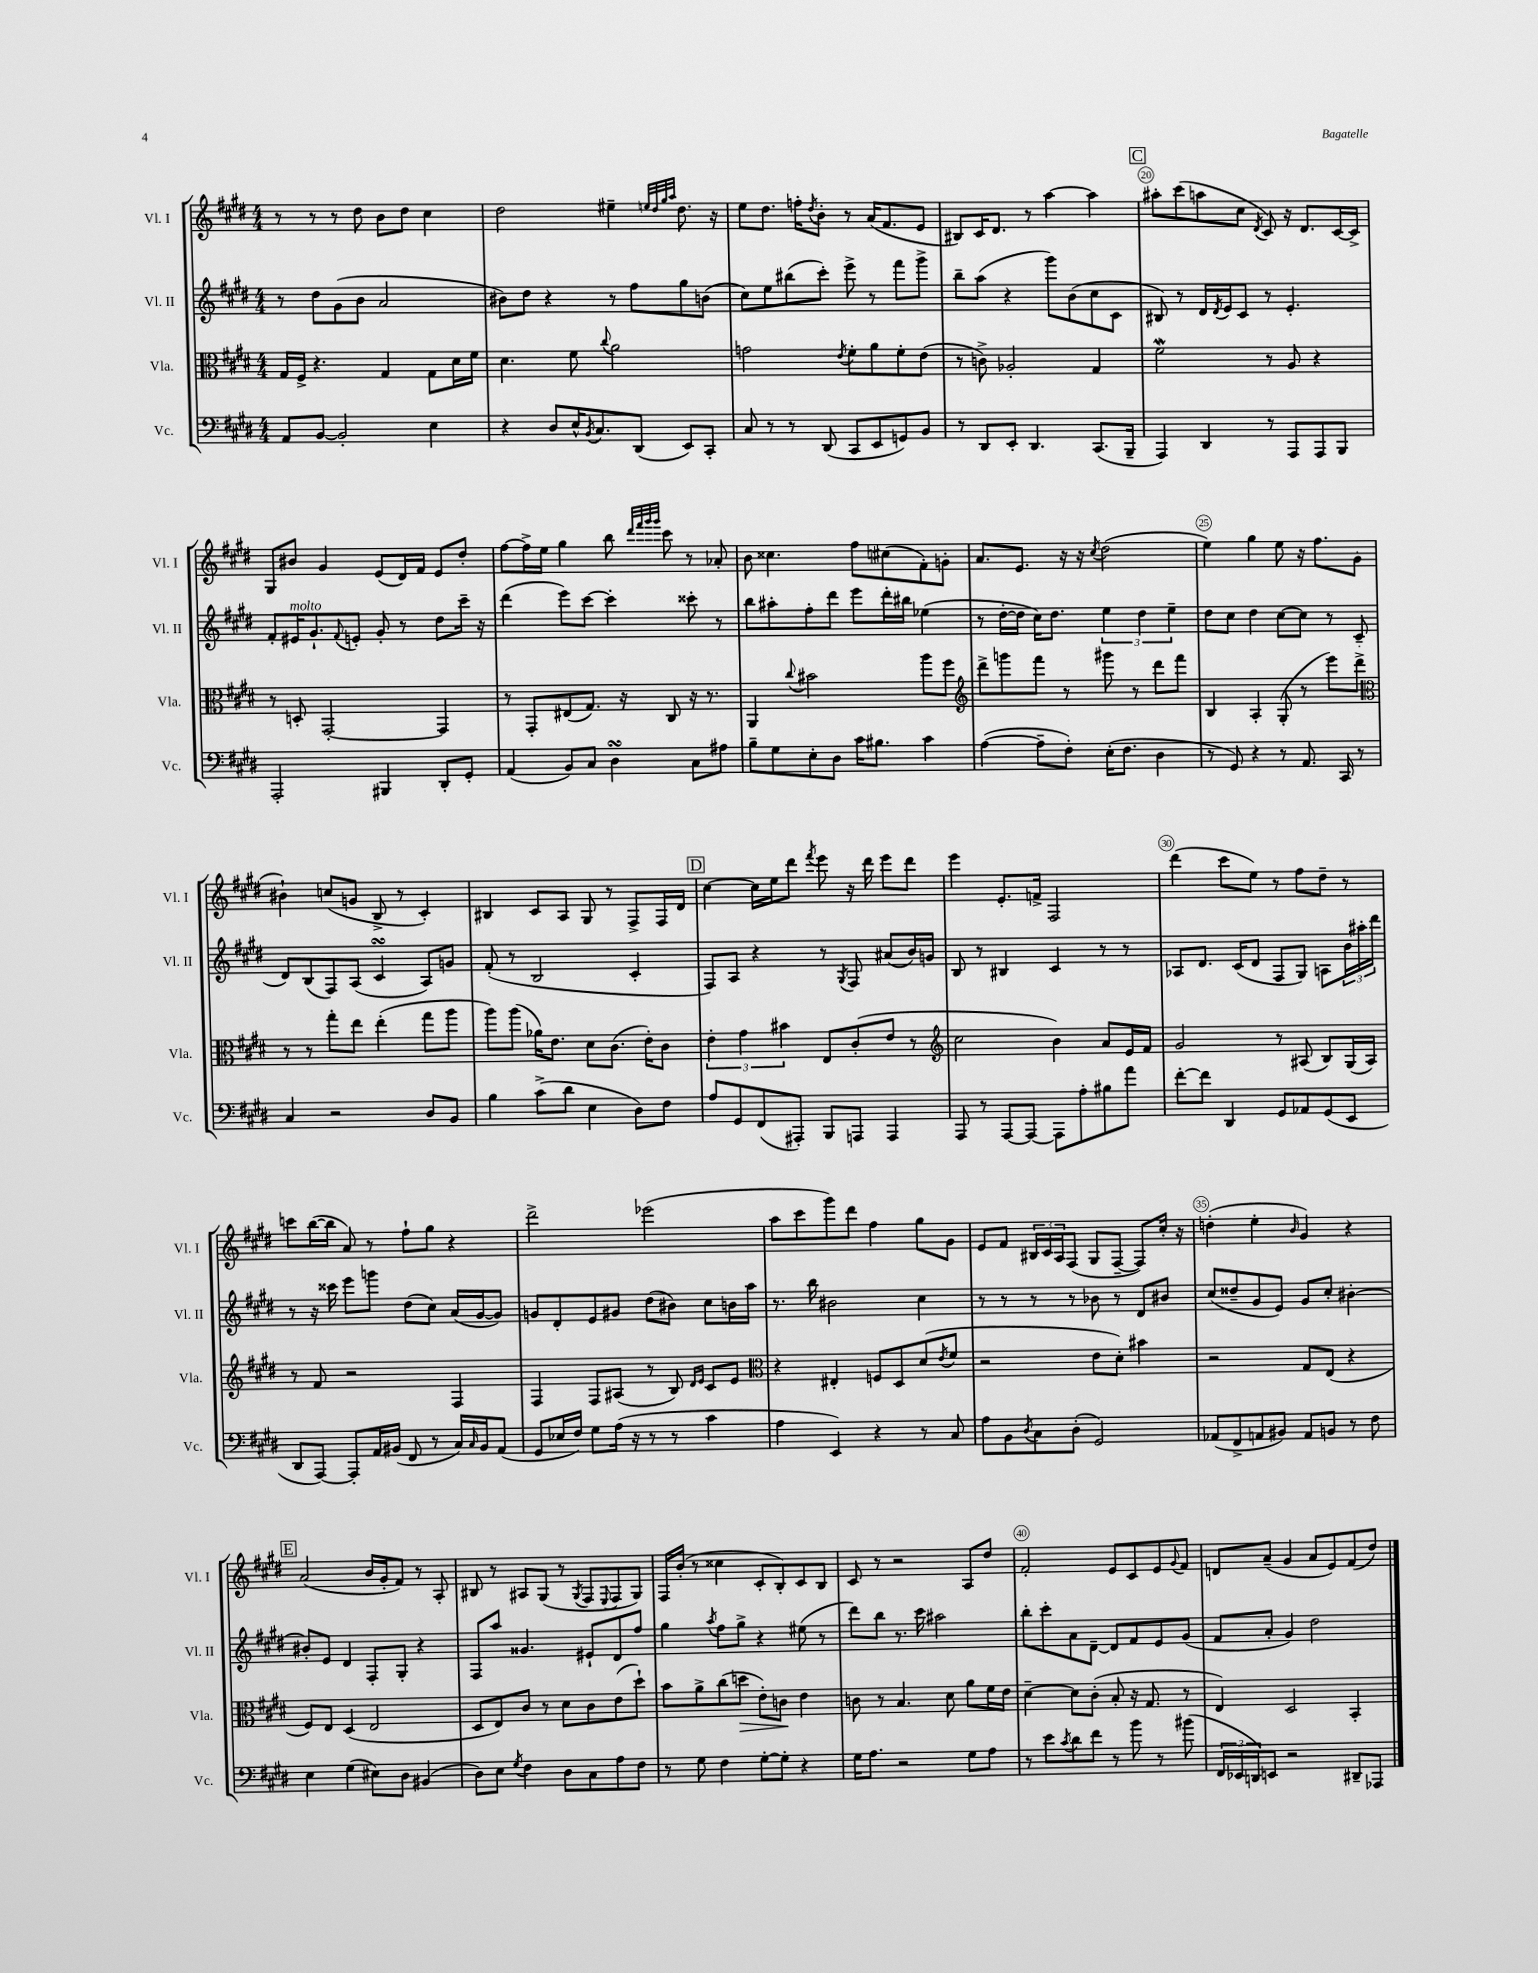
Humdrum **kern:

**kern	**kern	**kern	**kern
*staff4	*staff3	*staff2	*staff1
*clefF4	*clefC3	*clefG2	*clefG2
*k[f#c#g#d#]	*k[f#c#g#d#]	*k[f#c#g#d#]	*k[f#c#g#d#]
*M4/4	*M4/4	*M4/4	*M4/4
8AA/L	16G#/LL	8r	8r
.	16F#^/JJ	.	.
[8BB/J	4.r	8dd#\L	8r
2BB'/]	.	(8g#\	8r
.	.	8b\J	8dd#\
.	4G#/	2a/	8b\L
.	.	.	8dd#\J
4E\	8G#\L	.	4cc#\
.	16d#\L	.	.
.	16f#\JJ	.	.
=	=	=	=
4r	4.d#\	8b#\L)	2dd#\
.	.	8dd#\J	.
8D#/L	.	4r	.
16E^^/K	8f#\	.	.
8qBB/	.	.	.
8.C#/	.	.	.
.	8qqcc#/	.	.
.	2a\	8r	4ee#~\
(8DD#/J	.	8ff#\L	.
.	.	.	32qqee/LLL
.	.	.	32qqdd#/
.	.	.	32qqgg#/
.	.	.	32qqaa/JJJ
8EE/L)	.	8gg#\	8.dd#\
8CC#'/J	.	(8b\J	.
.	.	.	16r
=	=	=	=
8C#/	2g\	8cc#\L)	8ee\L
8r	.	8ee\	8.dd#\J
8r	.	(8bb#\	.
.	.	.	16ff'\LK
.	.	.	8qdd#/
(8DD#/	.	8ccc#'\J)	8b'\J
.	8qe/	.	.
8CC#/L	8f#'\L	8eee^\	8r
8EE/	8a\	8r	(16a/LK
.	.	.	8.f#/
8GG/)	8f#'\	8fff#\L	.
8BB/J	(8e\J	8ggg#^\J	8e/J
=	=	=	=
8r	8r	8bb~\L	8B#/L)
8DD#/L	8c^\)	(8aa\J	16c#/K
.	.	.	8.d#/J
8EE'/J	2A-'/	4r	.
4.DD#/	.	.	8r
.	.	8ggg#\L)	[4aa\
.	.	(8b\	.
(8.CC#/L	4G#/	8cc#\	4aa\]
.	.	8c#\J	.
16BBB~/Jk	.	.	.
=	=	=	=
4AAA/)	2f#\	8B#/)	8aa#'\L
.	.	8r	(8ccc#\
4DD#/	.	16d#/LL	8aa\
.	.	8qd#/	.
.	.	16e/J	.
.	.	8c#/J	8cc#\J
.	.	.	8qd#/
8r	8r	8r	8c#/)
8AAA/L	8A/	4.e'/	16r
.	.	.	8.d#/L
8AAA/	4r	.	.
8BBB/J	.	.	[16c#/L
.	.	.	16c#^/]JJ
=	=	=	=
2AAA'/	8r	8f#'/L	8G#/L
.	8D'/	16e#/K	8b#/J
.	.	8.g#`/	.
.	[2GG#'/	.	4g#/
.	.	8qqf#/	.
.	.	8e'/J	.
4BBB#/	.	8g#'/	(8e/L
.	.	8r	16d#/L)
.	.	.	16f#/JJ
8DD#'/L	4GG#/]	8dd#\L	8e/L
8GG#'/J	.	16ccc#~\Jk	8dd#'/J
.	.	16r	.
=	=	=	=
(4AA/	8r	(4ddd#\	[8ff#\L
.	8GG#'/L	.	16ff#^\]L
.	.	.	16ee\JJ
8BB/L)	(8E#/	8eee\L)	4gg#\
8C#/J	8.G#/J)	[8ccc#\J	.
4D#\	.	4ccc#'\]	8bb\
.	16r	.	.
.	.	.	32qqddd#/LLL
.	.	.	32qqfff#/
.	.	.	32qqggg#/
.	.	.	32qqggg#/JJJ
.	8C#/	.	8ccc#\
8C#\L	16r	8ccc##'\	8r
.	8.r	.	.
8A#\J	.	8r	8a-'/
=	=	=	=
8B~\L	4AA/	8bb\L	8b\
8G#\	.	8aa#'\	4.cc##\
.	8qqcc#/	.	.
8E'\	2b#\	8ff#'\	.
8D#\J	.	8ddd#\J	.
16c#\LK	.	8eee\L	8ff#\L
8.B#\J	.	.	.
.	.	16ddd#'\L	(8cc#\
.	.	16bb#\JJ	.
4c#\	8aa\L	(4ee-\	8f#'\)
.	8ff#\J	.	8g'\J
=	=	=	=
*	*clefG2	*	*
([4A\	8ddd#^\L	8r	8.a/L
.	8ggg\	[16dd#'\LL	.
.	.	16dd#\]JJ	8.e/J
8A~\]L	8fff#\J	16cc#\LK)	.
.	.	8.dd#\J	.
8F#'\J)	8r	.	16r
.	.	.	16r
.	.	.	8qcc#/
(16E'\LK	8ggg#\	6ee\	(2dd#\
8.F#\J	.	.	.
.	8r	.	.
.	.	6dd#\	.
4D#\	8ddd#\L	.	.
.	.	6ee~\	.
.	8fff#\J	.	.
=	=	=	=
8r	4B/	8dd#\L	4ee\)
8GG#/)	.	8cc#\J	.
4r	4A'/	4dd#\	4gg#\
8r	(8G#'/	[8cc#\L	8ee\
8.AA/	8r	8cc#\]J	16r
.	.	.	8.ff#\L
.	8eee\L)	8r	.
16CC#/	.	.	.
8r	8ddd#^\J	(8c#~/	(8g#\J
=	=	=	=
*	*clefC3	*	*
4C#/	8r	8d#/L)	4b#`\)
.	8r	(8B/	.
2r	8gg#'\L	8F#/)	(8cc/L
.	8ee\J	(8A/J	8g/J
.	(4ee'\	4c#/	8B^/
.	.	.	8r
8D#/L	8gg#\L	8A/L)	4c#'/)
8BB/J	8aa\J	8g/J	.
=	=	=	=
4B\	8aa\L)	(8f#'/	4B#/
.	(8aa\J	8r	.
(8c#^\L	16a-\LK)	2B/	8c#/L
.	8.e\J	.	.
8d#\J	.	.	8A/J
4E\	8d#\L	.	8G#/
.	(8.c#\J	.	8r
8D#\L)	.	4c#'/	8F#^/L
.	16e'\LK)	.	.
8F#\J	8c#\J	.	16F#/L
.	.	.	16d#/JJ
=	=	=	=
8A/L	6e'\	8F#/L)	[4cc#\
8GG#/	.	8A/J	.
.	6g#\	.	.
(8FF#/	.	4r	16cc#\]LL
.	.	.	16ee\J
.	6b#\	.	.
8AAA#'/J)	.	.	8ddd#\J
.	.	.	8qfff#/
8BBB/L	8E/L	8r	8eee\
.	.	8qG#/	.
8AAA/J	(8c#'/	8F#/	16r
.	.	.	16ddd#\
4AAA/	8e/J	(8a#/L	8eee\L
.	8r	16b/L)	8ddd#\J
.	.	16g/JJ	.
=	=	=	=
*	*clefG2	*	*
8AAA/	2cc#\	8B/	4eee\
8r	.	8r	.
[8AAA/L	.	4B#/	8.e'/L
8AAA/_J	.	.	.
.	.	.	16f^/Jk
8AAA\]L	4b\)	4c#/	2F#/
8A'\	.	.	.
8B#\	8a/L	8r	.
8a\J	16e/L	8r	.
.	16f#/JJ	.	.
=	=	=	=
[8f#'\L	2g#/	8A-/L	(4ddd#\
8f#\]J	.	8.d#/J	.
4DD#/	.	.	8ccc#\L
.	.	(16c#/LK	.
.	.	8d#/J	8ee\J)
8GG#/L	8r	8F#/L	8r
8AA-/	(8A#/	8G#/J)	8ff#\L
(8GG#/	8B/L)	8A\L	8dd#~\J
8EE/J	(16G#/L	24b\L	8r
.	.	24aa#'\	.
.	16A#/JJ)	.	.
.	.	24ddd#\JJ	.
=	=	=	=
8DD#/L	8r	8r	8ccc\L
[8AAA/J)	8f#/	16r	([16bb\L
.	.	16ccc##\	16bb\]JJ
8AAA'/]L	2r	8eee\L	8a/)
16AA/L	.	8ggg\J	8r
(16BB#/JJ	.	.	.
8FF#/	.	(8dd#\L	8ff#`\L
8r	.	8cc#\J)	8gg#\J
16C#/LL)	4F#/	(16a/LL	4r
16qqC#/	.	.	.
16BB#/J	.	[16g#/J	.
(8AA/J	.	8g#/]J)	.
=	=	=	=
8GG#/L	4F#/	8g/L	2ddd#^\
16E-/L	.	8d#'/	.
16F#/JJ)	.	.	.
8G#\L	8F#/L	8e/	.
(16A\Jk	(8A#/J	8g#/J	.
16r	.	.	.
8r	8r	(8dd#\L	(2eee-\
8r	8B/)	8b#\J)	.
.	16qqd#/LL	.	.
.	16qqe/JJ	.	.
4c#\	8c#/L	8cc#\L	.
.	8e/J	16b\L	.
.	.	16aa\JJ	.
=	=	=	=
*	*clefC3	*	*
4A\	4r	8.r	8aa\L
.	.	.	8ccc#\
.	.	16bb\	.
4EE/)	4E#'/	2b#\	8ggg#\)
.	.	.	8ddd#\J
4r	8F/L	.	4ff#\
.	8D#/	.	.
8r	(8d#/	4cc#\	8gg#\L
.	8qe/	.	.
8C#/	8f#/J	.	8g#\J
=	=	=	=
8A\L	2r	8r	8e/L
8BB\	.	8r	8f#/J
8qD#/	.	.	.
8C#\	.	8r	24B#/LL
.	.	.	24c#/
.	.	.	24A/J
(8D#'\J	.	8r	(8F#/J
2GG#/)	8e\L	8b-\	8G#/L
.	8d#'\J)	8r	[8F#~/J
.	4b#\	8d#/L	8F#/]L)
.	.	8b#/J	16cc#'/Jk
.	.	.	16r
=	=	=	=
(8AA-/L	2r	(8cc#/L	(4dd'\
8FF#^/	.	8dd##~/	.
8AA/	.	8g#/	4ee'\
8BB#/J)	.	8e/J)	.
.	.	.	16qqb/
8AA/L	8G#/L	8g#/L	4g#/)
8BB/J	(8E/J	8cc#'/J	.
8r	4r	[4b#'\	4r
8F#\	.	.	.
=	=	=	=
4E\	8F#/L)	8b#'/]L	(2a/
.	8E/J	8e/J	.
(4G#\	(4D#/	4d#/	.
8E#\L)	2E/	8F#'/L	16b/LL
.	.	.	16g#'/J
8D#\J	.	8G#'/J	8f#/J)
(4BB#/	.	4r	8r
.	.	.	8A'/
=	=	=	=
8D#\L)	8D#/L	8F#/L	8B#/
8E\J	8E/)	8aa/J	8r
8qG#/	.	.	.
4F#\	8c#/J	4.g##/	8A#/L
.	8r	.	(8G#/J
8D#\L	8d#\L	.	8r
.	.	.	8qG#/
8C#\	8c#\	8e#`/L	8F#/L
.	.	.	8qqE/
8A\	(8e\	8d#/	8F#/
8F#\J	8dd#`\J)	8ff#/J	8G#/J)
=	=	=	=
8r	8b\L	4gg#\	16F#/LL
.	.	.	(16b'/JJ
8G#\	8a^\	.	8r
.	.	8qaa/	.
4F#\	(8cc#\	8ff#\L	4cc##\
.	8dd\J	8gg#^\J	.
[8G#'\L	8e'\L)	4r	8c#'/L
8G#'\]J	8c\J	.	8B'/)
4r	4e\	(8ee#\	8c#/
.	.	8r	8B/J
=	=	=	=
16G#\LK	8c\	8ddd#\L)	8c#/
8.A\J	.	.	.
.	8r	8bb\J	8r
2r	4.B/	8.r	2r
.	.	16ccc#\	.
.	.	2aa#\	.
.	8d#\	.	.
8G#\L	8a\L	.	8A/L
8A\J	16f#\L	.	8dd#/J
.	16e\JJ	.	.
=	=	=	=
8r	[4d#~\	8bb'\L	2f#'/
8e\L	.	8ccc#'\	.
8qc#/	.	.	.
8d#\	8d#\]L	8a\	.
8f#\J	(8c#'\J	[8d#~\J	.
8r	8B'/	8d#/]L	8e/L
8b\	16r	8f#/	8c#/
.	8.G#/	.	.
8r	.	8e/	8e/
.	.	.	8qqg#/
(8b#\	8r	(8g#/J	8f#/J
=	=	=	=
24FF#/LL	4E/)	8f#/L	8d/L
24EE-/	.	.	.
24DD/J)	.	.	.
8EE/J	.	8a'/J	(8a~/J
2r	2D#/	4g#/)	4g#/
.	.	2dd#\	8a/L
.	.	.	8e/)
8DD#~/L	4BB'/	.	(8f#/
8AAA-/J	.	.	8dd#/J)
==	==	==	==
*-	*-	*-	*-
